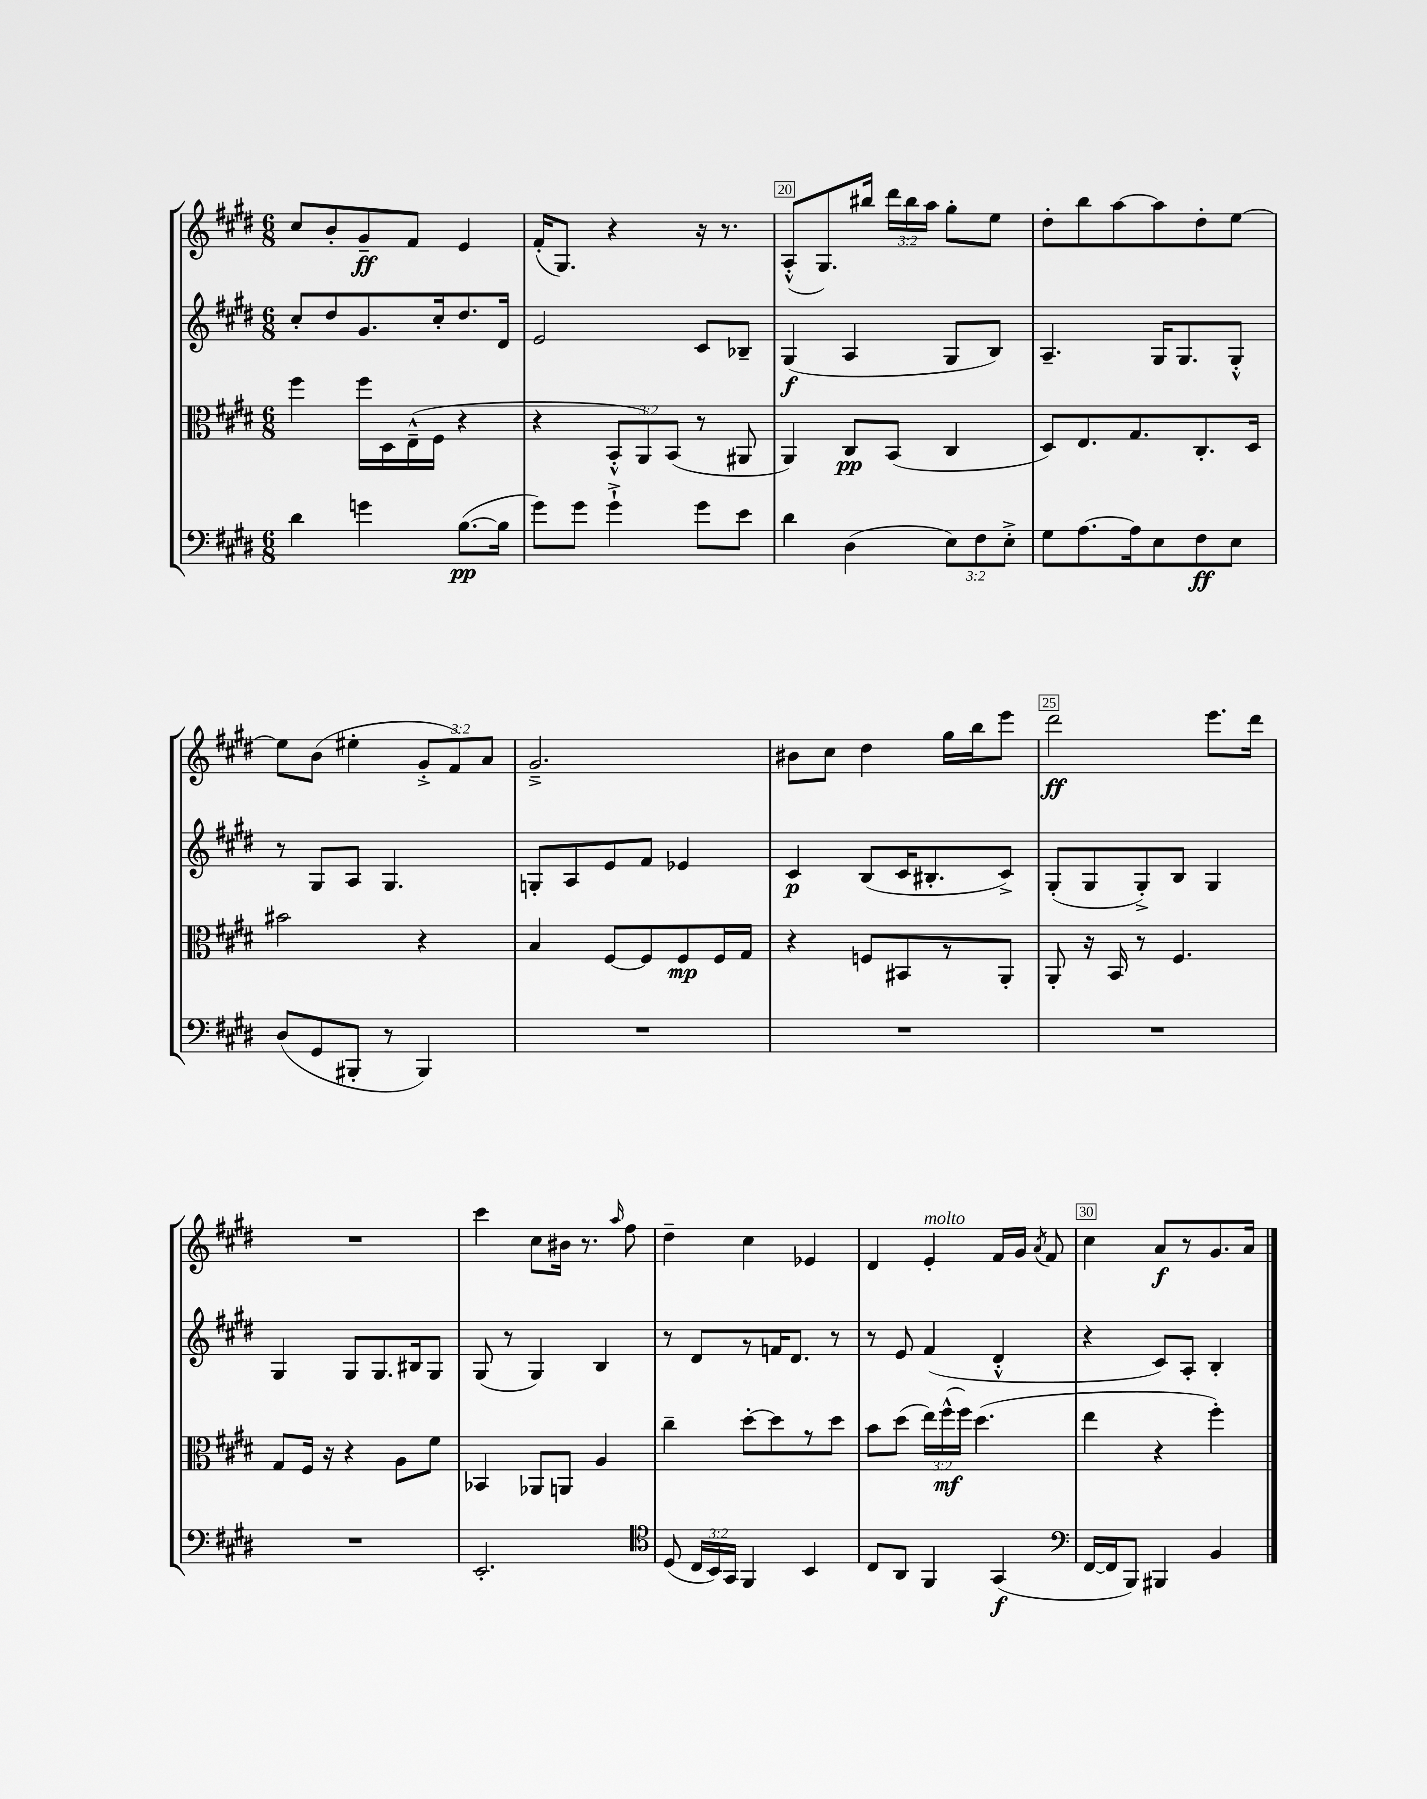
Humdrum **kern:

**kern	**dynam	**kern	**dynam	**kern	**dynam	**kern	**dynam
*part4	*part4	*part3	*part3	*part2	*part2	*part1	*part1
*staff4	*staff4	*staff3	*staff3	*staff2	*staff2	*staff1	*staff1
*clefF4	*	*clefC3	*	*clefG2	*	*clefG2	*
*k[f#c#g#d#]	*	*k[f#c#g#d#]	*	*k[f#c#g#d#]	*	*k[f#c#g#d#]	*
*M6/8	*	*M6/8	*	*M6/8	*	*M6/8	*
=18	=18	=18	=18	=18	=18	=18	=18
4d#\	.	4ff#\	.	8cc#'/L	.	8cc#/L	.
.	.	.	.	8dd#/	.	8b'/	.
4gn\	.	16ff#\LL	.	8.g#/	.	8g#~/	ff
.	.	16D#\	.	.	.	.	.
.	.	(16E~^^\	.	.	.	8f#/J	.
.	.	16F#\JJ	.	16cc#'/k	.	.	.
([8.B\L	pp	4r	.	8.dd#/	.	4e/	.
16B\Jk]	.	.	.	16d#/Jk	.	.	.
=19	=19	=19	=19	=19	=19	=19	=19
8g#\L)	.	4r	.	2e/	.	(16f#'/KL	.
.	.	.	.	.	.	8.G#/J)	.
8g#\J	.	.	.	.	.	.	.
4g#`^\	.	12BB'^^/L	.	.	.	4r	.
.	.	12AA/)	.	.	.	.	.
.	.	(12BB/J	.	.	.	.	.
8g#\L	.	8r	.	8c#/L	.	16r	.
.	.	.	.	.	.	8.r	.
8e\J	.	8AA#X/	.	8B-X~/J	.	.	.
=20	=20	=20	=20	=20	=20	=20	=20
4d#\	.	4AA/)	.	(4G#/	f	(8A'^^/L	.
.	.	.	.	.	.	8.G#/)	.
(4D#\	.	8C#/L	pp	4A/	.	.	.
.	.	.	.	.	.	16bb#X/Jk	.
.	.	(8BB/J	.	.	.	24ddd#\LL	.
.	.	.	.	.	.	24bb#\	.
.	.	.	.	.	.	24aa\JJ	.
12E\L)	.	4C#/	.	8G#/L	.	8gg#'\L	.
12F#\	.	.	.	.	.	.	.
.	.	.	.	8B/J)	.	8ee\J	.
12E'^\J	.	.	.	.	.	.	.
=21	=21	=21	=21	=21	=21	=21	=21
8G#\L	.	8D#/L)	.	4.A~/	.	8dd#'\L	.
[8.A\	.	8.E/	.	.	.	8bb\	.
.	.	.	.	.	.	[8aa\	.
16A\k]	.	8.G#/	.	.	.	.	.
8E\	.	.	.	16G#/KL	.	8aa\]	.
.	.	.	.	8.G#/	.	.	.
8F#\	ff	8.C#'/	.	.	.	8dd#'\	.
8E\J	.	.	.	8G#'^^/J	.	[8ee\J	.
.	.	16D#/Jk	.	.	.	.	.
!!LO:LB:g=z
=22	=22	=22	=22	=22	=22	=22	=22
(8D#/L	.	2b#X\	.	8r	.	8ee\L]	.
8GG#/	.	.	.	8G#/L	.	(8b\J	.
8BBB#X'/J	.	.	.	8A/J	.	4ee#X'\	.
8r	.	.	.	4.G#/	.	.	.
4BBB#/)	.	4r	.	.	.	12g#'^/L	.
.	.	.	.	.	.	12f#/)	.
.	.	.	.	.	.	12a/J	.
=23	=23	=23	=23	=23	=23	=23	=23
2.r	.	4B/	.	8Gn'/L	.	2.g#~^/	.
.	.	.	.	8A/	.	.	.
.	.	[8F#/L	.	8e/	.	.	.
.	.	8F#/]	.	8f#/J	.	.	.
.	.	8F#/	mp	4e-X/	.	.	.
.	.	16F#/L	.	.	.	.	.
.	.	16G#/JJ	.	.	.	.	.
=24	=24	=24	=24	=24	=24	=24	=24
2.r	.	4r	.	4c#/	p	8b#X\L	.
.	.	.	.	.	.	8cc#\J	.
.	.	8Fn/L	.	(8B/L	.	4dd#\	.
.	.	8BB#X/	.	16c#/K	.	.	.
.	.	.	.	8.B#X'/	.	.	.
.	.	8r	.	.	.	16gg#\LL	.
.	.	.	.	.	.	16bb\J	.
.	.	8AA'/J	.	8c#^/J)	.	8eee\J	.
=25	=25	=25	=25	=25	=25	=25	=25
2.r	.	8AA'/	.	(8G#'/L	.	2ddd#\	ff
.	.	16r	.	8G#/	.	.	.
.	.	16BB/	.	.	.	.	.
.	.	8r	.	8G#'^/)	.	.	.
.	.	4.F#/	.	8B/J	.	.	.
.	.	.	.	4G#/	.	8.eee\L	.
.	.	.	.	.	.	16ddd#\Jk	.
!!LO:LB:g=z
=26	=26	=26	=26	=26	=26	=26	=26
2.r	.	8G#/L	.	4G#/	.	2.r	.
.	.	16F#/Jk	.	.	.	.	.
.	.	16r	.	.	.	.	.
.	.	4r	.	8G#/L	.	.	.
.	.	.	.	8.G#/	.	.	.
.	.	8A\L	.	.	.	.	.
.	.	.	.	16B#X/k	.	.	.
.	.	8f#\J	.	8G#/J	.	.	.
=27	=27	=27	=27	=27	=27	=27	=27
2.EE'/	.	4BB-X/	.	(8G#/	.	4ccc#\	.
.	.	.	.	8r	.	.	.
.	.	8AA-X/L	.	4G#/)	.	8cc#\L	.
.	.	8AAn/J	.	.	.	16b#X\Jk	.
.	.	.	.	.	.	8.r	.
.	.	4A/	.	4B/	.	.	.
.	.	.	.	.	.	16qqaa/	.
.	.	.	.	.	.	8ff#\	.
=28	=28	=28	=28	=28	=28	=28	=28
*clefC4	*	*	*	*	*	*	*
(8D#/	.	4cc#~\	.	8r	.	4dd#~\	.
24C#/LL	.	.	.	8d#/L	.	.	.
24BB/)	.	.	.	.	.	.	.
24GG#/JJ	.	.	.	.	.	.	.
4FF#/	.	[8dd#'\L	.	8r	.	4cc#\	.
.	.	8dd#\]	.	16fn/K	.	.	.
.	.	.	.	8.d#/J	.	.	.
4BB/	.	8r	.	.	.	4e-X/	.
.	.	8dd#\J	.	8r	.	.	.
=29	=29	=29	=29	=29	=29	=29	=29
8C#/L	.	8b\L	.	8r	.	4d#/	.
8AA/J	.	(8dd#\J	.	8e/	.	.	.
!	!	!	!	!	!	!LO:TX:a:i:t=molto	!
4FF#/	.	24ee\LL)	.	(4f#/	.	4e'/	.
.	.	(24ff#^^\	mf	.	.	.	.
.	.	24ff#\JJ)	.	.	.	.	.
.	.	(4.dd#\	.	.	.	.	.
(4GG#/	f	.	.	4d#'^^/	.	16f#/LL	.
.	.	.	.	.	.	16g#/JJ	.
.	.	.	.	.	.	8qa/	.
.	.	.	.	.	.	8f#/	.
=30	=30	=30	=30	=30	=30	=30	=30
*clefF4	*	*	*	*	*	*	*
[16FF#/LL	.	4ee\	.	4r	.	4cc#\	.
16FF#/J]	.	.	.	.	.	.	.
8BBB/J)	.	.	.	.	.	.	.
4BBB#X/	.	4r	.	8c#/L)	.	8a/L	f
.	.	.	.	8A'/J	.	8r	.
4BB/	.	4ff#'\)	.	4B'/	.	8.g#/	.
.	.	.	.	.	.	16a/Jk	.
==	==	==	==	==	==	==	==
*-	*-	*-	*-	*-	*-	*-	*-
